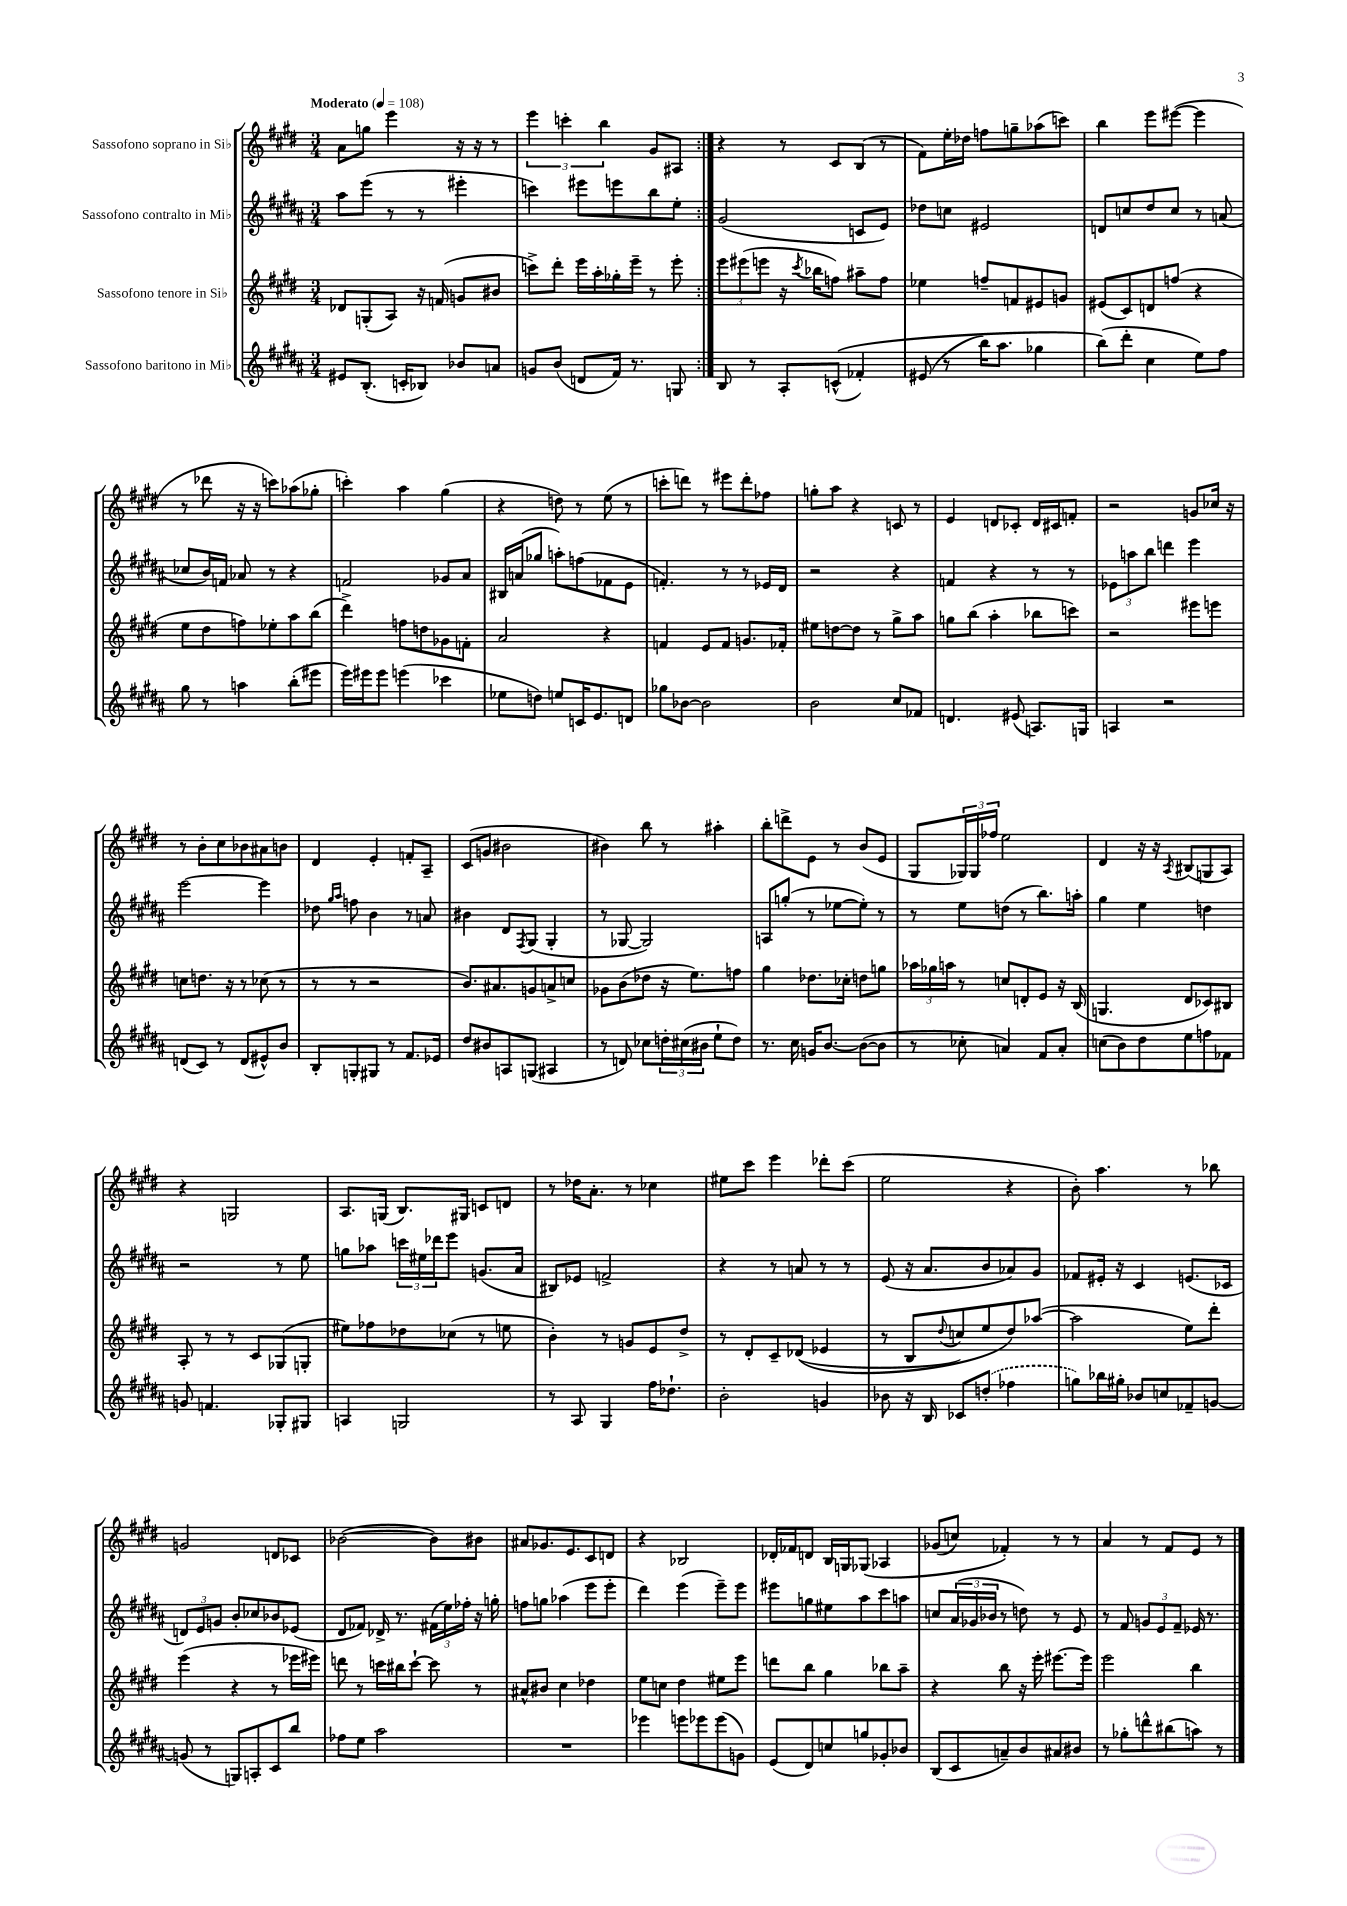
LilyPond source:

<<
\new StaffGroup <<
\new Staff = "s0" \with { instrumentName = "Sassofono soprano in Sib" } {
    \clef treble \key e \major \numericTimeSignature \time 3/4 \tempo "Moderato" 4 = 108
    \repeat volta 2 { a'8 g''8 e'''4 r16 r16 r8 |
    \tuplet 3/2 { e'''4 c'''4-. b''4 } gis'8 ais8 | }
    r4 r8 cis'8 b8( r8 |
    fis'8) e''16-. des''16 f''8 g''8-- aes''8( c'''8) |
    b''4 e'''8 eis'''8~( eis'''4 |
    r8 des'''8 r16 r16 c'''8) aes''8( ges''8-. |
    c'''4-.) a''4 gis''4( |
    r4 d''8) r8 e''8( r8 |
    c'''8-. d'''8) r8 eis'''8 d'''8-. fes''8 |
    g''8-. a''8 r4 c'8 r8 |
    e'4 d'8 ces'8-. d'16 cis'16 f'8-. |
    r2 g'8 ces''16 r16 |
    r8 b'8-. cis''8 bes'8 ais'8 b'8 |
    dis'4 e'4-. f'8-. a8-- |
    cis'8( g'8 bis'2 |
    bis'4) b''8 r8 ais''4-. |
    b''8-. d'''8-> e'8 r8 b'8( e'8 |
    gis8 \tuplet 3/2 { ges16) ges16 fes''16 } e''2 |
    dis'4 r16 r16 \acciaccatura { a8 } bis8( g8 a8) |
    r4 g2 |
    a8. g16( b8.) gis16 c'8 d'8 |
    r8 des''16 a'8.-. r8 ces''4 |
    eis''8 cis'''8 e'''4 des'''8-. cis'''8( |
    e''2 r4 |
    b'8-.) a''4. r8 bes''8 |
    g'2 d'8 ces'8 |
    bes'2~( bes'8) bis'8 |
    ais'8 ges'8. e'8. cis'8 d'8 |
    r4 bes2 |
    des'16-. fes'16 d'8 b16 g16 ges8\( aes4 |
    ges'8( c''8) fes'4-.\) r8 r8 |
    a'4 r8 fis'8 e'8 r8 \bar "|." |
}
\new Staff = "s1" \with { instrumentName = "Sassofono contralto in Mib" } {
    \clef treble \key b \major \numericTimeSignature \time 3/4
    \repeat volta 2 { ais''8 e'''8( r8 r8 eis'''4-. |
    c'''4) eis'''8 e'''8 b''8 e''8-. | }
    gis'2( c'8 e'8) |
    des''8 c''8 eis'2 |
    d'8 c''8 dis''8 c''8 r8 a'8( |
    ces''8 b'16) f'16 aes'8 r8 r4 |
    f'2 ges'8 ais'8 |
    bis16 a'16( ges''8 a''8-.) f''8( fes'8 e'8 |
    f'4.-.) r8 r8 ees'16 dis'16 |
    r2 r4 |
    f'4 r4 r8 r8 |
    \tuplet 3/2 { ees'8 a''8 b''8 } d'''4 e'''4 |
    e'''2~ e'''4 |
    des''8 \grace { gis''16 ais''16 } f''8 b'4 r8 a'8 |
    bis'4 dis'8 \acciaccatura { fis8 } gis8( gis4-. |
    r8 ges8~ ges2) |
    a8 g''8-.( r8 ees''8~ ees''8-.) r8 |
    r8 e''8 d''8( r8 b''8.) a''16-. |
    gis''4 e''4 d''4 |
    r2 r8 e''8 |
    g''8 aes''8 \tuplet 3/2 { c'''16 eis''16 des'''16 } e'''8 g'8.( ais'16 |
    bis8) ees'8 f'2-> |
    r4 r8 a'8 r8 r8 |
    e'8( r16 ais'8. b'8 aes'8) gis'8 |
    fes'8 eis'16-. r16 cis'4 e'8.( ces'16 |
    \tuplet 3/2 { d'8) e'8 g'8 } b'8-. ces''8 bes'8 ees'8( |
    dis'8 fes'8) des'16-> r8. \tuplet 3/2 { fis'16( e''16) fes''16-. } r16 g''16-. |
    f''8 g''8 aes''4( e'''8 e'''8-. |
    dis'''4) e'''4( e'''8--) e'''8 |
    eis'''8 g''8 eis''8 ais''8 cis'''8 a''8 |
    c''8 \tuplet 3/2 { ais'16( ges'16 bes'16 } r8 d''8) r8 e'8 |
    r8 fis'8 \tuplet 3/2 { g'8 e'8 fis'8-- } ees'16 r8. \bar "|." |
}
\new Staff = "s2" \with { instrumentName = "Sassofono tenore in Sib" } {
    \clef treble \key e \major \numericTimeSignature \time 3/4
    \repeat volta 2 { des'8 g8-.( a8) r16 f'16( g'8 bis'8 |
    c'''8->) dis'''8-. e'''16 a''16-. ges''16-. e'''16-- r8 e'''8-. | }
    \tuplet 3/2 { e'''8 eis'''8( e'''8 } r16 \acciaccatura { cis'''8 } bes''16 f''8) ais''8-- f''8 |
    ees''4 f''8-- f'8 eis'8 g'8 |
    eis'8( cis'8) d'8 f''8( r4 |
    e''8 dis''8 f''8) ees''8-. a''8 b''8( |
    dis'''4->) f''8 d''8 ges'8 f'8-. |
    a'2 r4 |
    f'4 e'8 f'8 g'8. fes'16-. |
    eis''8 d''8~ d''8 r8 gis''8-> a''8 |
    g''8 b''8( a''4-. bes''8 c'''8) |
    r2 eis'''8 e'''8 |
    c''8 d''8. r16 r8 ces''8( r8 |
    r8 r8 r2 |
    b'8.) ais'8. g'8 a'8-> c''8 |
    ges'8 b'8( des''8 r16 e''8.) f''8 |
    gis''4 des''8. ces''16-. d''8 g''8 |
    \tuplet 3/2 { aes''16 ges''16 a''16 } r8 c''8 d'8-. e'8 r16 b16( |
    g4. dis'8 ces'8) bis8 |
    a8-. r8 r8 cis'8 ges8( g8-. |
    eis''8) fes''8 des''8 ces''8( r8 e''8 |
    b'4-.) r8 g'8 e'8 dis''8-> |
    r8 dis'8-. cis'8-- des'8(\( ees'4 |
    r8 b8 \appoggiatura { dis''8 } c''8) e''8 dis''8\) aes''8~( |
    aes''2 e''8) dis'''8-. |
    e'''4( r4 r8 ees'''16 eis'''16) |
    d'''8 r8 c'''16 bis''16 c'''8~-! c'''8 r8 |
    ais'8-^ bis'8 cis''4 des''4 |
    e''8 c''8 dis''4 eis''8 e'''8 |
    d'''8 b''8 gis''4 bes''8 a''8-- |
    r4 b''8 r16 e'''16-. eis'''8.~ eis'''16 |
    e'''2 b''4 \bar "|." |
}
\new Staff = "s3" \with { instrumentName = "Sassofono baritono in Mib" } {
    \clef treble \key b \major \numericTimeSignature \time 3/4
    \repeat volta 2 { eis'8 b8.-.( c'16-. bes8) bes'8 a'8 |
    g'8 b'8( d'8 fis'16) r8. g8 | }
    b8 r8 ais8-. c'8-^(\( fes'4-.) |
    eis'8( r8 b''16) ais''8. ges''4 |
    b''8(\) dis'''8-. cis''4 e''8) fis''8 |
    gis''8 r8 a''4 b''8-.( eis'''8 |
    e'''16) eis'''16 eis'''8 e'''4( ces'''4 |
    ees''8 d''8) e''8 c'16 e'8. d'8 |
    ges''8 bes'8~ bes'2 |
    b'2 cis''8 fes'8 |
    d'4. eis'8( a8.) g16 |
    a4 r2 |
    d'8( cis'8) r8 d'8( eis'8-^) b'8 |
    b8-. g8-. gis8 r8 fis'8. ees'16 |
    dis''8 bis'8 a8 g8( ais4 |
    r8 d'8) ces''8 \tuplet 3/2 { d''16-. cis''16( bis'16 } e''8-! d''8) |
    r8. cis''16 g'16 b'8.~ b'8~( b'8 |
    r8 ces''8-. a'4) fis'8 a'8-. |
    c''8( b'8) dis''8 e''8 f''8 fes'8 |
    g'8 f'4. ges8-. gis8 |
    a4 g2 |
    r8 ais8 gis4 fis''16 des''8.-! |
    b'2-. g'4 |
    bes'8 r16 b16 ces'8 \once \slurDashed d''8-.( fes''4 |
    g''8) bes''16 gis''16-. bes'8 c''8 fes'8-- g'8~ |
    g'8( r8 g8) a8-. cis'8 b''8 |
    fes''8 e''8 ais''2 |
    R2. |
    ees'''4 e'''8 ees'''8 ees'''8( g'8) |
    e'8( dis'8) c''8 g''8 ges'8-. bes'8 |
    b8( cis'8 a'8--) b'8 ais'8 bis'8 |
    r8 ges''8-. d'''8-^ bis''8( a''8) r8 \bar "|." |
}
>>
>>
\layout { \context { \Score \remove "Bar_number_engraver" } }
